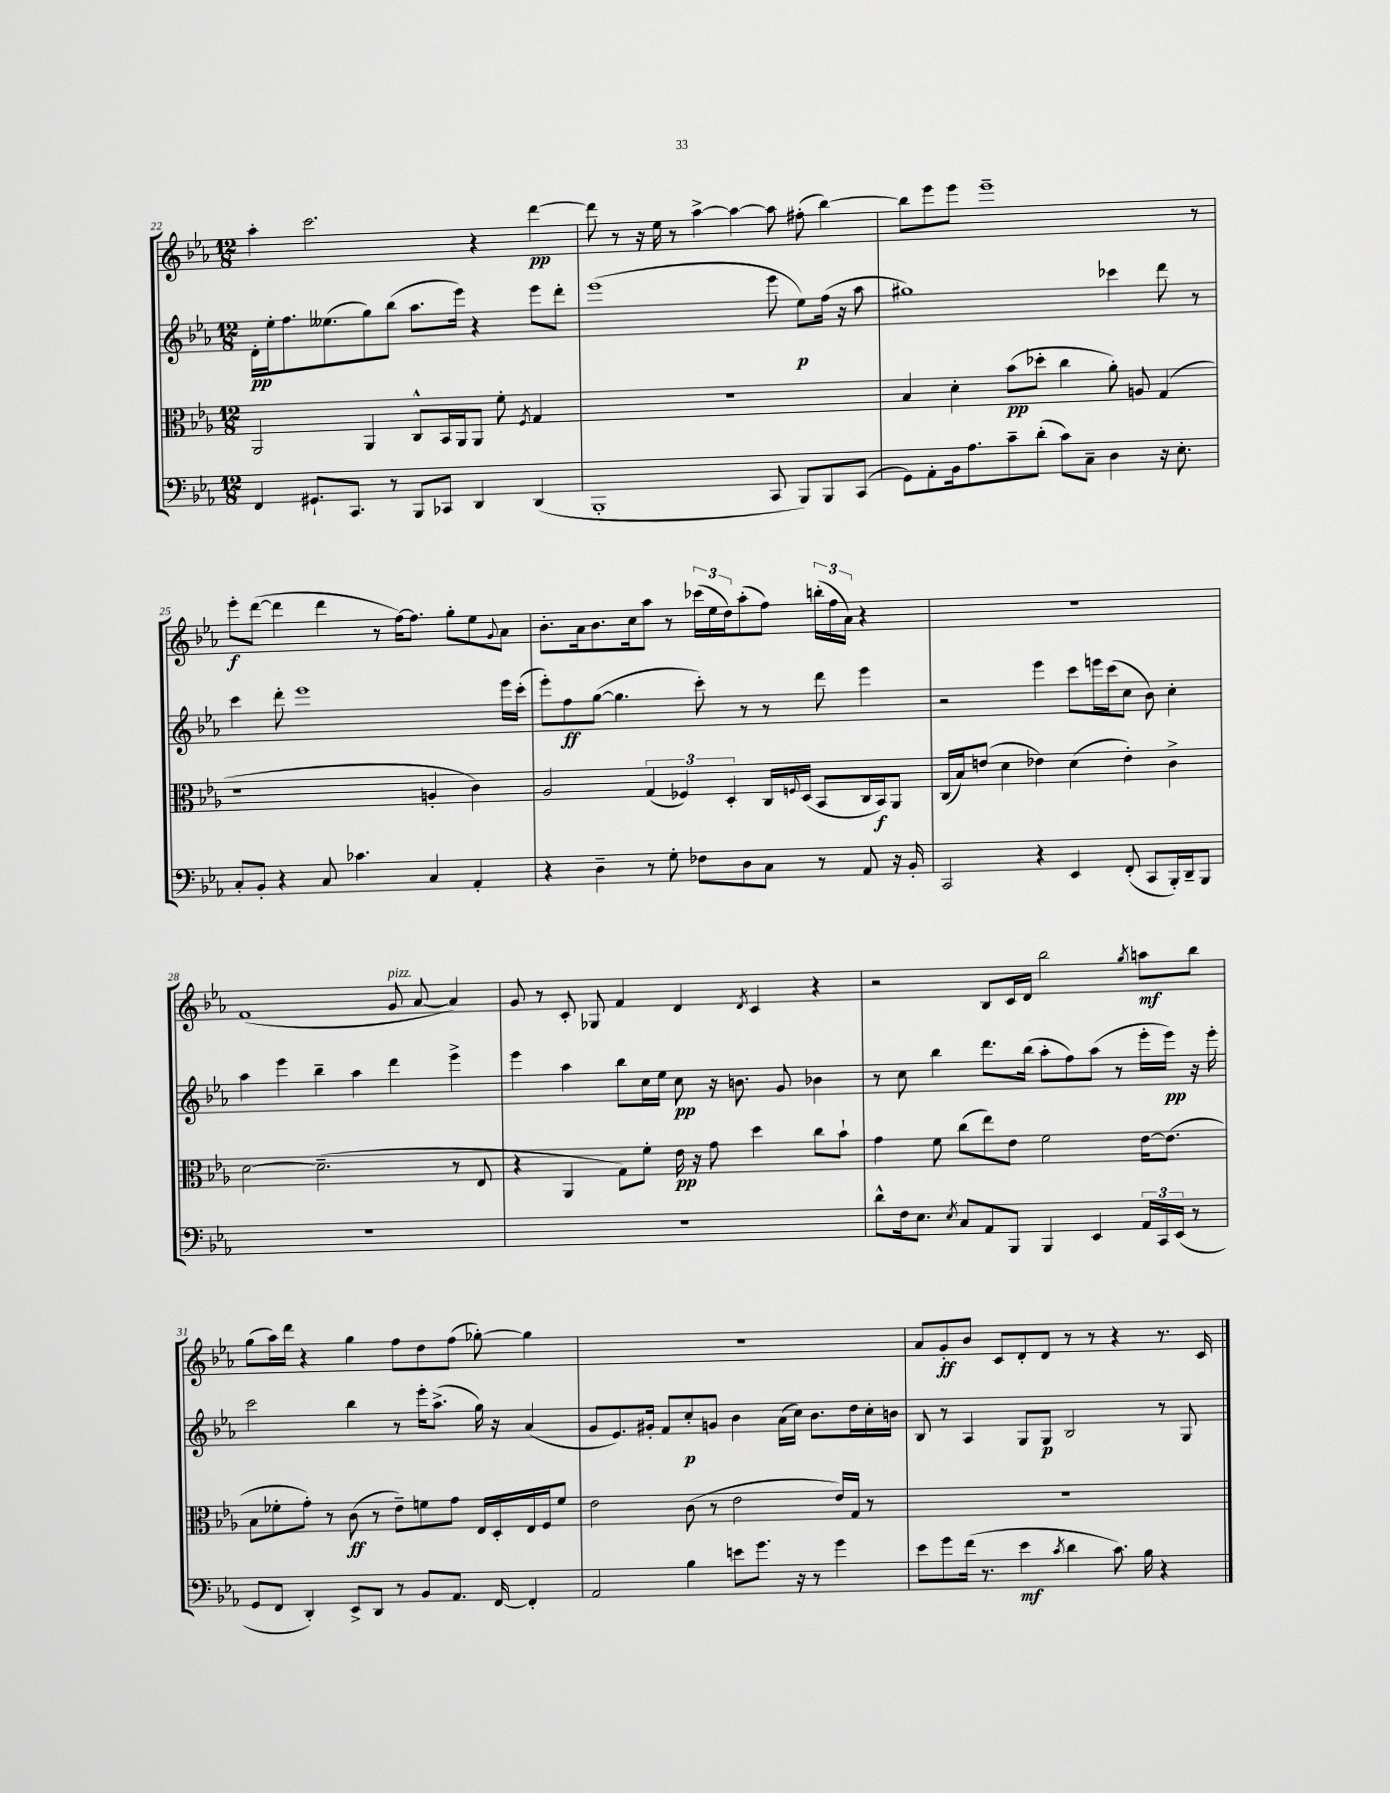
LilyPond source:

<<
\new StaffGroup <<
\new Staff = "s0" {
    \clef treble \key ees \major \numericTimeSignature \time 12/8
    aes''4-. c'''2. r4 d'''4~\pp |
    d'''8 r8 r16 ees''16 r8 aes''4~-> aes''4~ aes''8 fis''8-.( bes''4~) |
    bes''8 ees'''8 ees'''8 ees'''1-- r8 |
    ees'''8-.\f d'''8~( d'''4 d'''4 r8 f''16~) f''8. g''8-. ees''8 \appoggiatura { g'8 } aes'8 |
    bes'8.-. aes'16 bes'8. c''16 aes''8 r8 \tuplet 3/2 { ces'''16( ees''16 d''16) } aes''8-.( f''8) \tuplet 3/2 { b''16-.( f''16 aes'16) } r4 |
    R1. |
    f'1( g'8^\markup { \italic "pizz." } aes'8~ aes'4) |
    g'8 r8 c'8-. ges8 f'4 d'4 \acciaccatura { d'8 } c'4 r4 |
    r2 bes8 c'16 d'16 bes''2 \acciaccatura { g''8 } a''8\mf bes''8 |
    g''8( aes''16) d'''16 r4 g''4 f''8 d''8 f''8( ges''8~-.) ges''4 |
    R1. |
    aes'8 g'8-.\ff bes'8 c'8 d'8-. d'8 r8 r8 r4 r8. c'16 \bar "|." |
}
\new Staff = "s1" {
    \clef treble \key ees \major \numericTimeSignature \time 12/8
    d'16-.\pp ees''16-. f''8. eeses''8.( g''8) bes''8( aes''8. ees'''16) r4 ees'''8 d'''8-. |
    ees'''1( ees'''8 ees''8\p) f''16( r16 aes''8 |
    gis''1) ces'''4 d'''8 r8 |
    c'''4 d'''8-. ees'''1 ees'''16 c'''16-.( |
    ees'''8-.) f''8\ff g''8~( g''4. c'''8-.) r8 r8 d'''8 ees'''4 |
    r2 ees'''4 c'''8 e'''16 c'''16( c''8 bes'8) c''4-. |
    aes''4 ees'''4 bes''4-- aes''4 d'''4 ees'''4-> |
    ees'''4 aes''4 bes''8 c''16 ees''16 c''8\pp r16 b'8. g'8 bes'4 |
    r8 c''8 bes''4 d'''8. bes''16( aes''8-. f''8) aes''8( r8 ees'''16-. ees'''16\pp) r16 ees'''16-. |
    c'''2 bes''4 r8 ees'''16-. aes''8.->( g''16) r16 aes'4( |
    g'8 ees'8.) gis'16-. f'8 c''8-.\p g'8 bes'4 aes'16( c''16) bes'8. d''16 c''16-. b'16 |
    bes8 r8 aes4 g8 g8\p bes2 r8 g8 \bar "|." |
}
\new Staff = "s2" {
    \clef alto \key ees \major \numericTimeSignature \time 12/8
    aes,2 aes,4 c8-^ bes,16 aes,16 aes,8 f'8-. \acciaccatura { f8 } g4 |
    R1. |
    bes4 d'4-. bes'8\pp( des''8-. c''4 aes'8-.) a8 g4( |
    r1 a4-. c'4) |
    aes2 \tuplet 3/2 { g4( fes4) d4-. } c16 \appoggiatura { f8 } d16( bes,8 c16 bes,16\f) aes,8 |
    c16( bes16) e'8( d'4 ees'4) d'4( ees'4-.) c'4-> |
    d'2~ d'2.--( r8 ees8 |
    r4 aes,4 g8) f'8-. ees'16\pp r16 g'8 d''4 c''8 bes'8-! |
    g'4 f'8 c''8( ees''8) ees'8 f'2 ees'16~ ees'8.( |
    bes8 fes'8-. g'8-.) r8 c'8\ff( r8 ees'8--) f'8 g'8 ees16 d16-. ees16 f16 f'8 |
    ees'2 c'8( r8 ees'2 ees'16) g16 r8 |
    R1. \bar "|." |
}
\new Staff = "s3" {
    \clef bass \key ees \major \numericTimeSignature \time 12/8
    f,4 gis,8.-! c,8. r8 bes,,8 ces,8 d,4 d,4( |
    bes,,1-. c,8 bes,,8) bes,,8 c,8( |
    g,8) aes,8-. bes,16 aes8. c'8-- d'8-.( c'8) c8-- d4 r16 ees8.-. |
    c8-. bes,8-. r4 c8 ces'4. c4 aes,4-. |
    r4 d4-- r8 g8-. fes8 d8 c8 r8 aes,8 r16 bes,16-. |
    c,2 r4 ees,4 f,8-.( c,8 bes,,16-.) d,16-- bes,,8 |
    R1. |
    R1. |
    d'8-^ f16 ees8. \acciaccatura { ees8 } c8 aes,8 bes,,8 bes,,4 ees,4 \tuplet 3/2 { aes,16 c,16 ees,16( } r8 |
    g,8 f,8 d,4-.) ees,8-> d,8 r8 bes,8 aes,8. f,16~ f,4-. |
    aes,2 bes4 e'8 g'8. r16 r8 g'4 |
    ees'8 g'8 f'16( r8. ees'4\mf \acciaccatura { c'8 } d'4 c'8.) bes16 r4 \bar "|." |
}
>>
>>
\layout { \context { \Score currentBarNumber = #22 } }
